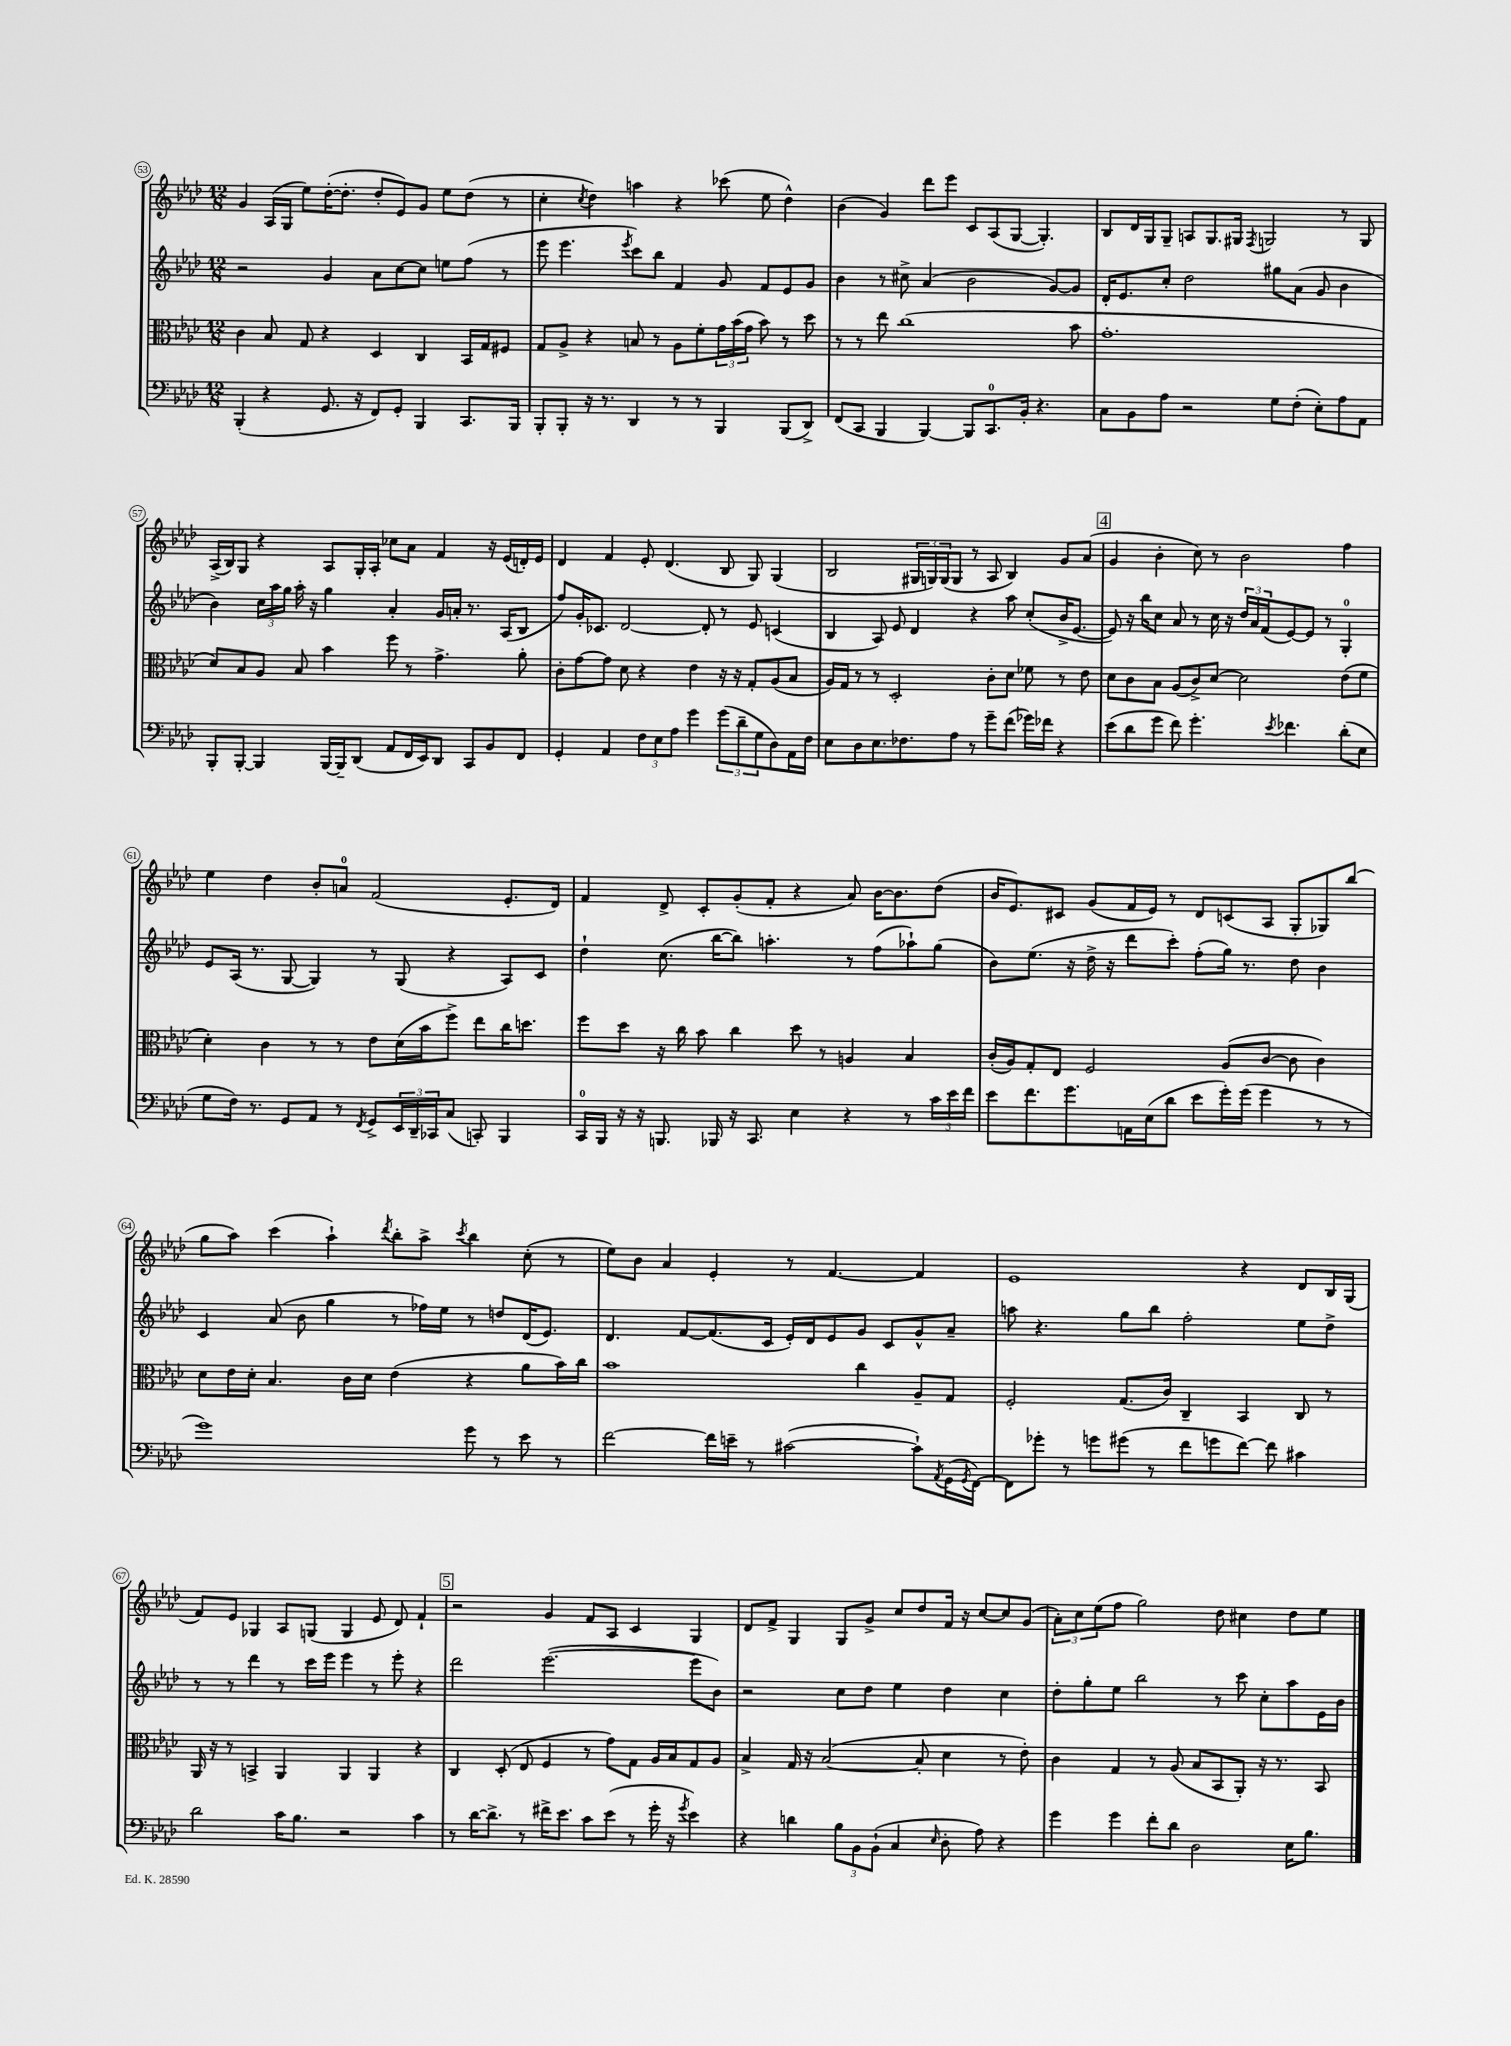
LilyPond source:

<<
\new StaffGroup <<
\new Staff = "s0" {
    \clef treble \key aes \major \numericTimeSignature \time 12/8
    g'4 aes16( g16 ees''8) des''16~-.( des''8.-. des''8-. ees'8) g'8 ees''8 des''8( r8 |
    c''4-. \acciaccatura { c''8 } des''4) a''4 r4 ces'''8( ees''8 des''4-^) |
    bes'4( g'4) des'''8 ees'''8 c'8 aes8( g8~ g4.-.) |
    bes8 des'16 g16 g8-- a8 g8. gis16 \acciaccatura { f8 } g2 r8 g8 |
    aes16->( bes16) g8 r4 aes8 g16-. aes16-. ces''8 aes'8 f'4 r16 ees'16( d'16-.) ees'16 |
    des'4 f'4 ees'8-. des'4.( bes8 g8) g4( |
    bes2 \tuplet 3/2 { gis16 g16) g16( } g8 r8 aes8 bes4) g'8 aes'8( |
    \mark \markup { \box "4" } g'4 bes'4-. c''8) r8 bes'2 f''4 |
    ees''4 des''4 bes'8-. a'8-0 f'2( ees'8.-. des'16) |
    f'4 des'8-> c'8-. g'8-.( f'8-. r4 aes'8) bes'16~ bes'8. des''8( |
    bes'16 ees'8.) cis'8 g'8( f'16 ees'16) r8 des'8 c'8( aes8 g8-. ges8) bes''8( |
    g''8 aes''8) c'''4( aes''4-!) \acciaccatura { des'''8 } bes''8-. aes''8-> \acciaccatura { c'''8 } bes''4 c''8-.( r8 |
    ees''8) bes'8 aes'4 ees'4-. r8 f'4.~ f'4 |
    ees'1 r4 des'8 bes16 g16( |
    f'8) ees'8 ges4 aes8 g8( g4 ees'8 des'8) f'4-! |
    \mark \markup { \box "5" } r2 g'4 f'8 aes8 c'4 g4 |
    des'8 f'8-> g4 g8 g'8-> c''8 des''8 f'16 r16 c''8~ c''8 g'8( |
    \tuplet 3/2 { aes'8-.) c''8 ees''8( } f''8 g''2) des''8 cis''4 des''8 ees''8 \bar "|." |
}
\new Staff = "s1" {
    \clef treble \key aes \major \numericTimeSignature \time 12/8
    r2 g'4 aes'8 c''8~ c''8 e''8 f''8( r8 |
    ees'''8 ees'''4. \acciaccatura { ees'''8 } c'''8) bes''8 f'4 g'8 f'8 ees'8 g'8 |
    bes'4 r8 cis''8-> aes'4( bes'2 g'8~) g'8 |
    des'16-. ees'8. c''8-. des''2 gis''8 aes'8( g'8 bes'4 |
    bes'4) \tuplet 3/2 { c''16 aes''16 g''16 } aes''16-. r16 g''4 aes'4-. g'16 a'16-. r8. aes16( bes8 |
    f''8) g'16-. ces'8. des'2~ des'8-. r8 ees'8 c'4( |
    bes4 aes8) ees'8 des'4 r4 aes''8 c''8-.( bes'16-> ees'8.~ |
    \mark \markup { \box "4" } ees'8) r16 bes''16 c''8 aes'8 r8 c''16 r16 \tuplet 3/2 { des''16 aes'16 f'16( } ees'8~) ees'8 r8 g4-0-. |
    ees'8 aes16( r8. g8~ g4) r8 g8( r4 aes8) c'8 |
    des''4-! c''8.( bes''16~ bes''8) a''4.-. r8 f''8( aes''8-!) g''8( |
    bes'8) ees''8.( r16 des''16-> r16 des'''8 c'''8-.) f''8-.( g''16) r8. des''8 bes'4 |
    c'4 aes'8( bes'8 g''4 r8 fes''16) ees''16 r8 d''8 des'16( ees'8.) |
    des'4. f'8~ f'8.( c'16 ees'16-.) des'16 ees'8 g'8 c'8 g'8-^ aes'8-- |
    a''8 r4. g''8 bes''8 f''2-. ees''8 des''8-> |
    r8 r8 des'''4 r8 c'''16 ees'''16 ees'''4 r8 ees'''8-. r4 |
    \mark \markup { \box "5" } des'''2 ees'''2.~( ees'''8 bes'8) |
    r2 c''8 des''8 ees''4 des''4 c''4 |
    des''8-. g''8-. ees''8 bes''2 r8 c'''8 c''8-. aes''8 ees'16 bes'16 \bar "|." |
}
\new Staff = "s2" {
    \clef alto \key aes \major \numericTimeSignature \time 12/8
    c'4 bes8 g8 r4 des4 c4 bes,16 g16 fis8 |
    g8 aes8-> r4 b8 r8 aes8 f'8-. \tuplet 3/2 { g'16 bes'16( g'16 } bes'8) r8 des''8 |
    r8 r8 ees''8 c''1( bes'8 |
    g'1.-. |
    des'8) bes8 aes8 bes8 bes'4 f''8 r8 g'4.-> aes'8-. |
    c'8-. g'8~ g'8 des'8 r4 ees'4 r16 r16 g8-. aes8( bes8 |
    aes16) g16 r8 r8 des2-. c'8-. des'8 fes'8 r8 ees'8 |
    \mark \markup { \box "4" } des'8 c'8 bes8 aes8( c'8->) des'8~ des'2 ees'8( f'8 |
    des'4-.) c'4 r8 r8 ees'8 des'16( bes'16 f''8->) ees''8 c''16 d''8. |
    f''8 des''8 r16 c''16 bes'8 c''4 des''8 r8 a4 bes4 |
    c'16-.( aes16) g8-. ees8 f2 aes8( c'8~ c'8 c'4) |
    des'8 ees'16 des'16-. bes4. c'16 des'16 ees'4( r4 aes'8 bes'16) c''16 |
    bes'1 c''4 aes8-- g8 |
    f2-. g8.( c'16) c4-- bes,4 c8 r8 |
    aes,16 r16 r8 b,4-> aes,4 aes,4 aes,4 r4 |
    \mark \markup { \box "5" } c4 des8-.( ees8 f4 r8 g'8) g8 aes16 bes16 g8 aes8 |
    bes4-> g16 r16 bes2~( bes8-. des'4 r8 ees'8-.) |
    c'4 g4 r8 aes8( bes8 bes,8 aes,8-.) r16 r8. bes,8 \bar "|." |
}
\new Staff = "s3" {
    \clef bass \key aes \major \numericTimeSignature \time 12/8
    bes,,4-.( r4 g,8. r16 f,8) g,8-. bes,,4 c,8. bes,,16 |
    bes,,8-. bes,,8-. r16 r8. des,4 r8 r8 bes,,4 bes,,8( des,8->) |
    f,8( c,8 bes,,4 bes,,4~) bes,,8 c,8.-0 bes,16-. r4. |
    c8 bes,8 aes8 r2 g8 f8-.( ees8-.) aes8 aes,8 |
    bes,,8-. bes,,8~-. bes,,4 bes,,16~ bes,,16-- des,8( aes,8 f,16 ees,16) des,8 c,8 bes,8 f,8 |
    g,4-. aes,4 \tuplet 3/2 { f8 ees8 aes8 } g'4 \tuplet 3/2 { g'8( des'8-- g8 } des8) aes,16 f16 |
    ees8 des8 ees8. fes8. aes8 r8 g'8-- f'8( ges'16) fes'16 r4 |
    \mark \markup { \box "4" } ees'8( des'8 g'8 f'8) g'4.-. \acciaccatura { ees'8 } fes'4. des'8-.( ees8 |
    g8 f16) r8. g,8 aes,8 r8 \acciaccatura { f,8 } g,8-> \tuplet 3/2 { ees,16 des,16-- ces,16 } c8( c,8-.) bes,,4 |
    c,16-0 bes,,16 r16 r16 b,,8. bes,,16 r16 c,8. ees4 r4 r8 \tuplet 3/2 { c'16 ees'16 f'16 } |
    ees'8 f'8. g'8. a,16 ees16( des'8 ees'8 g'16-.) g'16( g'4 r8 r8 |
    g'1) g'8 r8 ees'8 r8 |
    f'2~ f'16 e'16-- r8 cis'2~( cis'8-!) \acciaccatura { aes,8 } g,16( \acciaccatura { g,8 } f,16~) |
    f,8 ges'8-. r8 g'8 gis'8( r8 f'8 g'8 f'8~) f'8 cis'4 |
    des'2 c'16 bes8. r2 c'4 |
    \mark \markup { \box "5" } r8 des'16~ des'8.-> r8 fis'16-> ees'8. c'8 ees'8( r8 g'16-. r16 \acciaccatura { g'8 } ees'4) |
    r4 d'4 \tuplet 3/2 { bes8 bes,8 bes,8-!( } c4 \grace { ees16 } des8-. aes8) r4 |
    g'4 g'4 f'8-. des'8 des2 ees16 bes8. \bar "|." |
}
>>
>>
\layout { \context { \Score currentBarNumber = #53 \override BarNumber.stencil = #(make-stencil-circler 0.1 0.3 ly:text-interface::print) } }
